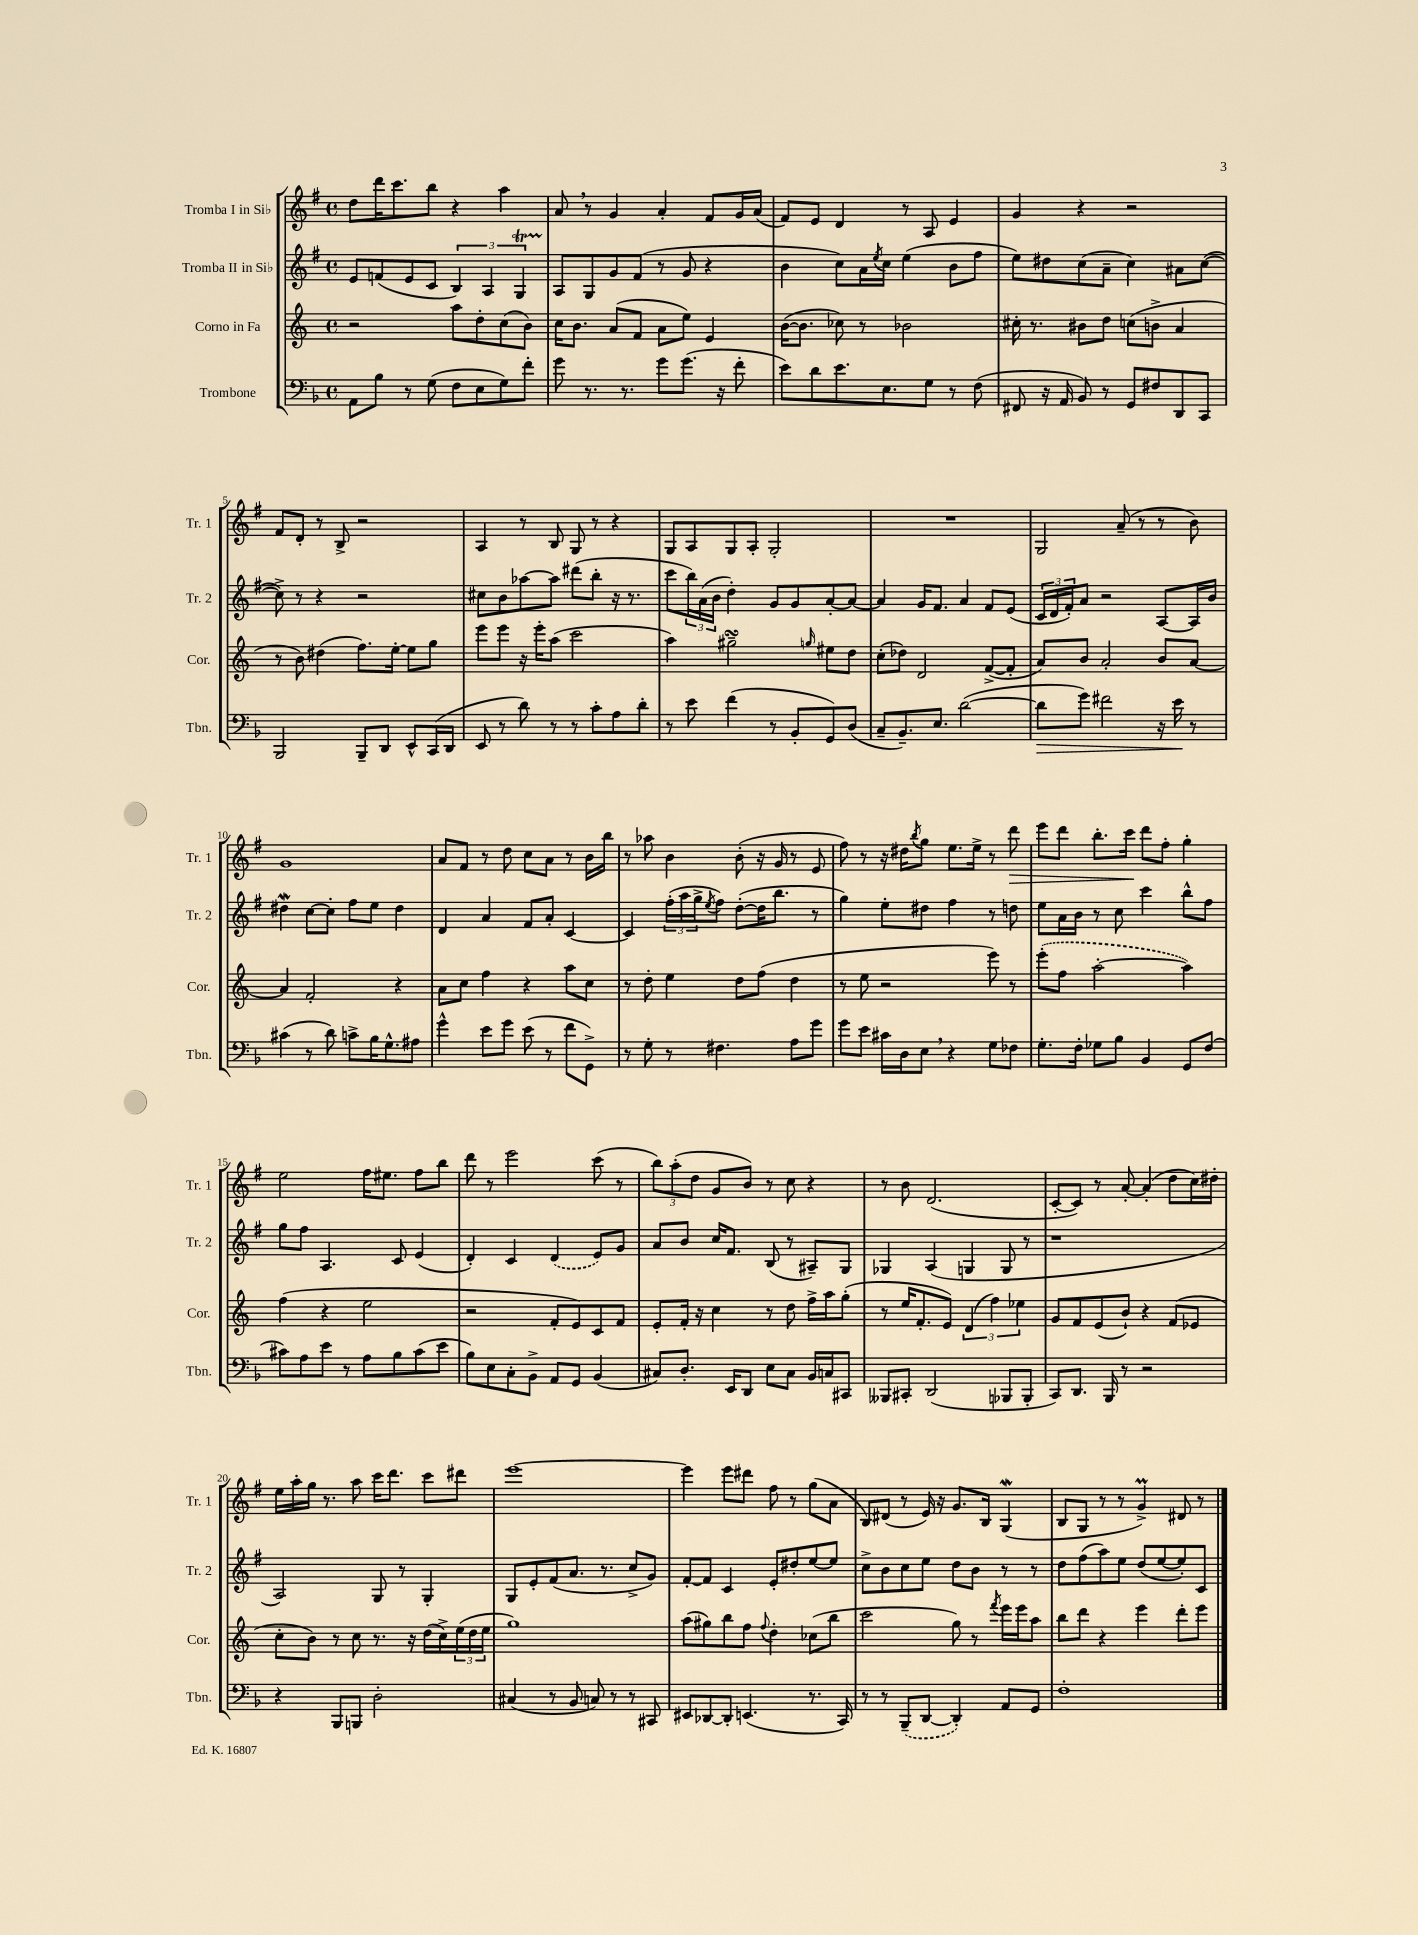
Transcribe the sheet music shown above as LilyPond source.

<<
\new StaffGroup <<
\new Staff = "s0" \with { instrumentName = "Tromba I in Sib" shortInstrumentName = "Tr. 1" } {
    \clef treble \key g \major \defaultTimeSignature \time 4/4
    d''8 d'''16 c'''8. b''8 r4 a''4 |
    a'8 \breathe r8 g'4 a'4-. fis'8 g'16 a'16( |
    fis'8) e'8 d'4 r8 a8 e'4 |
    g'4 r4 r2 |
    fis'8 d'8-. r8 b8-> r2 |
    a4 r8 b8 g8 r8 r4 |
    g8 a8 g8 a8-. g2-. |
    R1 |
    g2 a'8--( r8 r8 b'8) |
    g'1 |
    a'8 fis'8 r8 d''8 c''8 a'8 r8 b'16 b''16 |
    r8 aes''8 b'4 b'8-.( r16 g'16 r8 e'8 |
    fis''8) r8 r16 dis''16 \acciaccatura { b''8 } g''8 e''8. e''16-> r8 d'''8\> |
    e'''8 d'''8 b''8.-. c'''16\! d'''8 fis''8-. g''4-. |
    e''2 fis''16 eis''8. fis''8 b''8 |
    d'''8 r8 e'''2 c'''8( r8 |
    \tuplet 3/2 { b''8) a''8-.( d''8 } g'8 b'8) r8 c''8 r4 |
    r8 b'8 d'2.( |
    c'8~-. c'8) r8 a'8~-. a'4-.( d''8 c''16) dis''16-. |
    e''16 a''16-. g''16 r8. a''8 c'''16 d'''8. c'''8 dis'''8 |
    e'''1~ |
    e'''4 e'''8 dis'''8 fis''8 r8 g''8( a'8 |
    b8) dis'8( r8 e'16) r16 g'8. b16 g4\mordent( |
    b8 g8 r8 r8 g'4->\prall) dis'8 r8 \bar "|." |
}
\new Staff = "s1" \with { instrumentName = "Tromba II in Sib" shortInstrumentName = "Tr. 2" } {
    \clef treble \key g \major \defaultTimeSignature \time 4/4
    e'8 f'8( e'8 c'8 \tuplet 3/2 { b4) a4 g4\startTrillSpan } |
    a8\stopTrillSpan g8 g'8 fis'8( r8 g'8 r4 |
    b'4 c''8) a'16 \acciaccatura { e''8 } c''16 e''4( b'8 fis''8 |
    e''8) dis''8 c''8( a'8-- c''4) ais'8 c''8~( |
    c''8->) r8 r4 r2 |
    cis''8 b'8 aes''8~ aes''8 dis'''8( b''8-. r16 r8. |
    c'''8 \tuplet 3/2 { b''16) a'16( b'16 } d''4-.) g'8 g'8 a'8~-. a'8~ |
    a'4 g'16 fis'8. a'4 fis'8 e'8( |
    \tuplet 3/2 { c'16 d'16 fis'16-.) } a'8 r2 a8~ a16 b'16 |
    dis''4\mordent c''8~ c''8-. fis''8 e''8 dis''4 |
    d'4 a'4 fis'8 a'8-. c'4~ |
    c'4 \tuplet 3/2 { fis''16-.( a''16 g''16-> } \acciaccatura { e''8 } fis''8) d''8~-.( d''16 b''8. r8 |
    g''4) e''8-. dis''8 fis''4 r8 d''8 |
    e''8 a'16 b'16 r8 c''8 c'''4 b''8-^ fis''8 |
    g''8 fis''8 a4. c'8 e'4( |
    d'4-.) c'4 \once \slurDashed d'4( e'8) g'8 |
    a'8 b'8 c''16 fis'8. b8( r8 ais8--) g8 |
    ges4 a4( g4 g8 r8 |
    r1 |
    a2) g8 r8 g4-. |
    g8 e'8-. fis'8( a'8. r8. c''8-> g'8) |
    fis'8~-. fis'8 c'4 e'8-. dis''8-. e''8~ e''8 |
    c''8-> b'8 c''8 e''8 d''8 b'8 r8 r8 |
    d''8 fis''8( a''8) e''8 d''8( e''8~ e''8-.) c'8 \bar "|." |
}
\new Staff = "s2" \with { instrumentName = "Corno in Fa" shortInstrumentName = "Cor." } {
    \clef treble \key c \major \defaultTimeSignature \time 4/4
    r2 a''8 d''8-. c''8( b'8) |
    c''16 b'8. a'8( f'8 a'8 e''8) e'4 |
    b'16~( b'8. ces''8) r8 bes'2 |
    cis''16-. r8. bis'8 d''8 c''8( b'8-> a'4 |
    r8 b'8) dis''4( f''8.) e''16~-. e''8 g''8 |
    e'''8 e'''8 r16 e'''16-. a''8( c'''2 |
    a''4) gis''2--\turn \grace { g''16 } eis''8 d''8 |
    c''8-.( des''8) d'2 f'8~->( f'8-. |
    a'8) b'8 a'2-. b'8 a'8~ |
    a'4 f'2-. r4 |
    a'8 c''8 f''4 r4 a''8 c''8 |
    r8 d''8-. e''4 d''8 f''8( d''4 |
    r8 e''8 r2 e'''8) r8 |
    \once \slurDashed e'''8-.( f''8 a''2~-. a''4) |
    f''4( r4 e''2 |
    r2 f'8-. e'8) c'8 f'8 |
    e'8-. f'16-. r16 c''4 r8 d''8 f''16-> a''16 g''8-.( |
    r8 e''16 f'8.-. e'8) \tuplet 3/2 { d'4( f''4) ees''4 } |
    g'8 f'8 e'8( b'8-!) r4 f'8( ees'8 |
    c''8-. b'8) r8 c''8 r8. r16 d''16( c''16->) \tuplet 3/2 { e''16( d''16 e''16 } |
    g''1) |
    a''8( gis''8) b''8 f''8 \appoggiatura { f''8 } d''4-. ces''8( b''8 |
    c'''2 g''8) r8 \acciaccatura { f'''8 } e'''16 e'''16 a''8 |
    b''8 d'''8 r4 e'''4 d'''8-. e'''8 \bar "|." |
}
\new Staff = "s3" \with { instrumentName = "Trombone" shortInstrumentName = "Tbn." } {
    \clef bass \key f \major \defaultTimeSignature \time 4/4
    a,8 bes8 r8 g8( f8 e8 g8) f'8-. |
    g'8 r8. r8. g'8 g'8.( r16 f'8-. |
    e'8) d'8 e'8. e8. g8 r8 f8( |
    fis,8 r16 a,16 bes,8) r8 g,8 fis8 d,8 c,8 |
    bes,,2 bes,,8-- d,8 e,8-^ c,16( d,16 |
    e,8 r8 d'8) r8 r8 c'8-. a8 d'8-. |
    r8 e'8 f'4( r8 bes,8-. g,8) d8( |
    c8-- bes,8.--) e8. d'2~( |
    d'8\> g'8) fis'2 r16 e'16\! r8 |
    cis'4( r8 d'8) c'8-> bes16 g8.-^ ais8 |
    g'4-^ e'8 g'8 e'8( r8 f'8 g,8->) |
    r8 g8-. r8 fis4. a8 g'8 |
    g'8 e'8 cis'16 d16 e8 \breathe r4 g8 fes8 |
    g8.-. f16-. ges8 bes8 bes,4 g,8 f8( |
    cis'8) a8 e'8 r8 a8 bes8 cis'8( e'8 |
    bes8) e8 c8-. bes,8-> a,8 g,8 bes,4( |
    cis8) d8.-. e,16 d,8 e8 cis8 bes,16 c16 cis,8 |
    beses,,8 cis,8-. d,2( bes,,8 bes,,8-. |
    c,8) d,8. bes,,16 r8 r2 |
    r4 bes,,8 b,,8 d2-. |
    cis4( r8 bes,8 c8) r8 r8 cis,8 |
    eis,8 des,8~ des,8-. e,4.( r8. c,16) |
    r8 r8 \once \slurDashed bes,,8--( d,8~ d,4-.) a,8 g,8 |
    f1-. \bar "|." |
}
>>
>>
